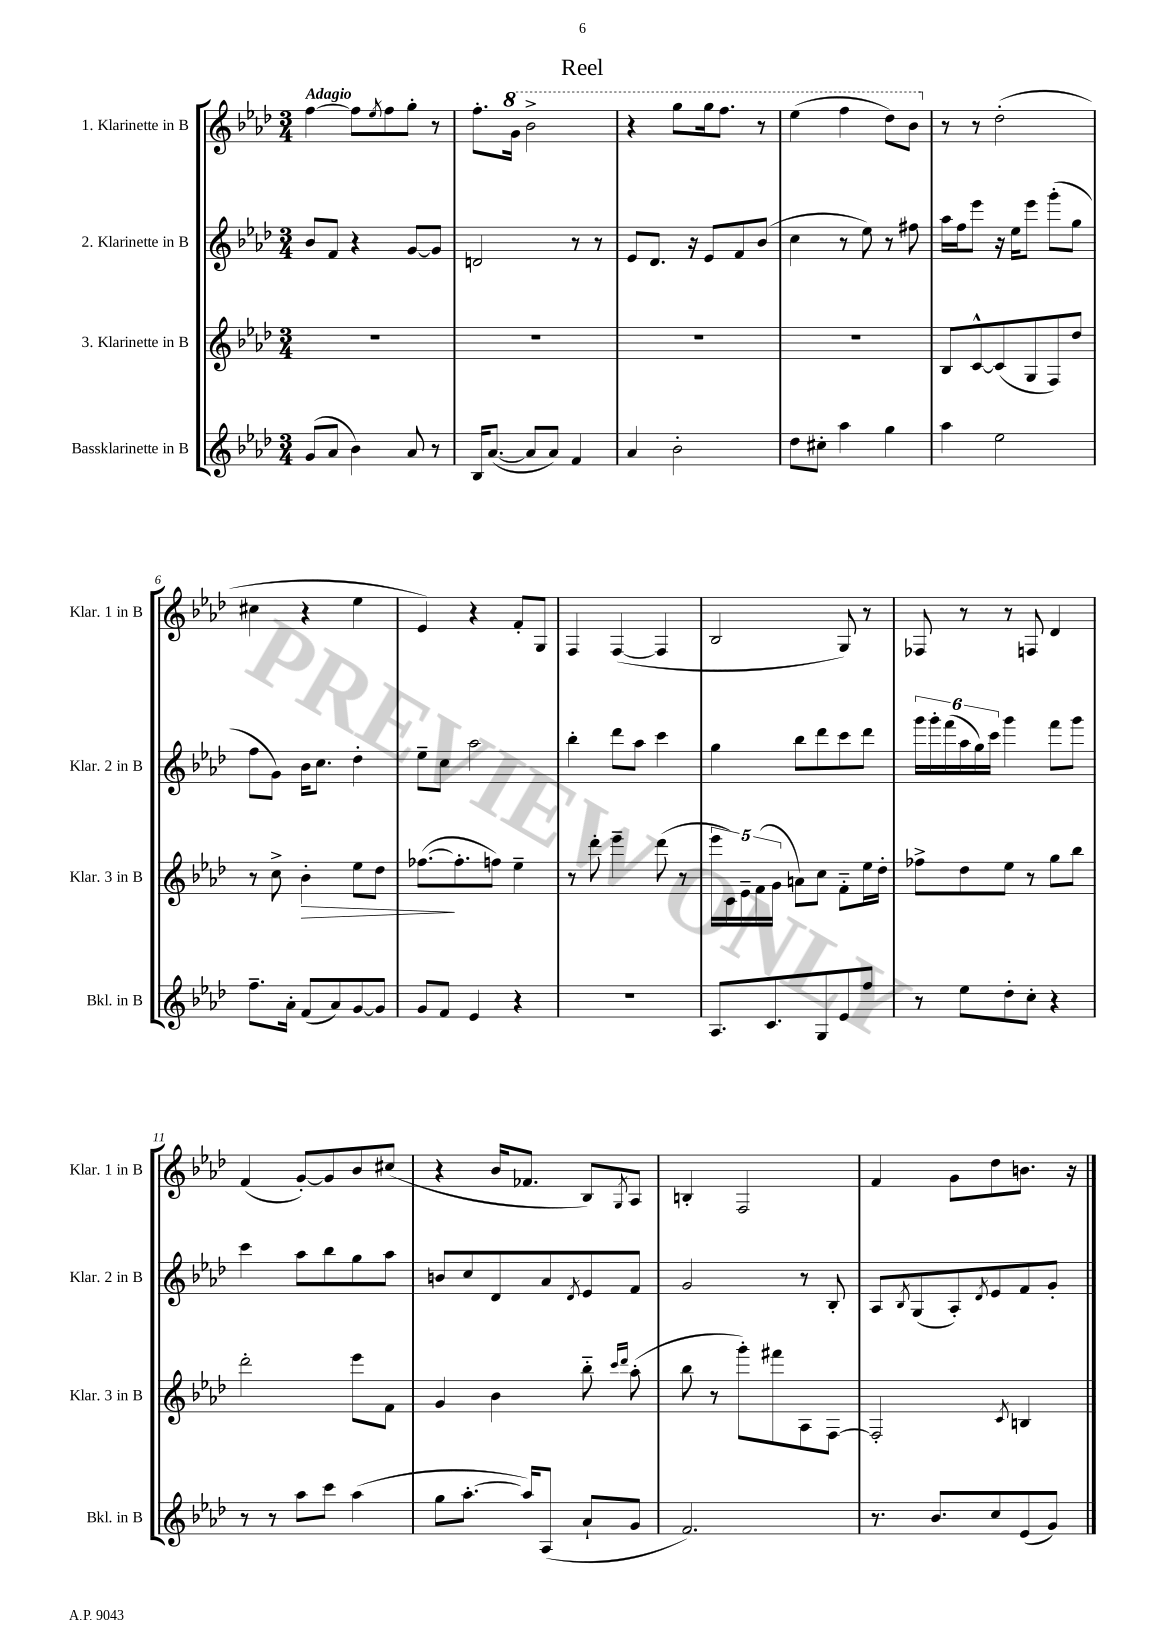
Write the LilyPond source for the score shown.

\header { title = "Reel" }
<<
\new StaffGroup <<
\new Staff = "s0" \with { instrumentName = "1. Klarinette in B" shortInstrumentName = "Klar. 1 in B" } {
    \clef treble \key aes \major \numericTimeSignature \time 3/4 \tempo "Adagio"
    f''4~ f''8 \acciaccatura { ees''8 } f''8 g''8-. r8 |
    f''8.-. \ottava #1 g''16 bes''2-> |
    r4 g'''8 g'''16 f'''8. r8 |
    ees'''4( f'''4 des'''8) bes''8 \ottava #0 |
    r8 r8 des''2-.( |
    cis''4 r4 ees''4 |
    ees'4) r4 f'8-. g8 |
    f4 f4~( f4 |
    bes2 g8) r8 |
    fes8 r8 r8 f8 des'4 |
    f'4( g'8~-.) g'8 bes'8 cis''8( |
    r4 bes'16 fes'8. bes8) \acciaccatura { g8 } aes8 |
    b4-. f2 |
    f'4 g'8 des''8 b'8. r16 \bar "|." |
}
\new Staff = "s1" \with { instrumentName = "2. Klarinette in B" shortInstrumentName = "Klar. 2 in B" } {
    \clef treble \key aes \major \numericTimeSignature \time 3/4
    bes'8 f'8 r4 g'8~ g'8 |
    d'2 r8 r8 |
    ees'8 des'8. r16 ees'8 f'8 bes'8( |
    c''4 r8 ees''8) r8 fis''8 |
    aes''16 f''16 ees'''8 r16 ees''16 ees'''8 g'''8-.( g''8 |
    f''8 g'8) bes'16 c''8. des''4-. |
    ees''8-- c''8 aes''2 |
    bes''4-. des'''8 aes''8 c'''4 |
    g''4 bes''8 des'''8 c'''8 des'''8 |
    \tuplet 6/4 { g'''16 g'''16-. f'''16( aes''16 g''16) c'''16 } g'''4 f'''8 g'''8 |
    c'''4 aes''8 bes''8 g''8 aes''8 |
    b'8 c''8 des'8 aes'8 \acciaccatura { des'8 } ees'8 f'8 |
    g'2 r8 bes8-. |
    aes8 \acciaccatura { bes8 } g8( aes8-.) \acciaccatura { des'8 } ees'8 f'8 g'8-. \bar "|." |
}
\new Staff = "s2" \with { instrumentName = "3. Klarinette in B" shortInstrumentName = "Klar. 3 in B" } {
    \clef treble \key aes \major \numericTimeSignature \time 3/4
    R2. |
    R2. |
    R2. |
    R2. |
    bes8 c'8~-^ c'8( g8 f8) des''8 |
    r8 c''8-> bes'4-.\> ees''8 des''8 |
    fes''8.~\!( fes''8.-. f''8) ees''4-- |
    r8 des'''8-. ees'''4-- des'''8( r8 |
    \tuplet 5/4 { ees'''16 c'16) ees'16-- f'16( g'16 } a'8) c''8 f'8-_ ees''16 des''16-. |
    fes''8-> des''8 ees''8 r8 g''8 bes''8 |
    des'''2-. ees'''8 f'8 |
    g'4 bes'4 bes''8-_ \grace { c'''16 des'''16 } aes''8-.( |
    bes''8 r8 g'''8-.) fis'''8 aes8 f8~ |
    f2-. \acciaccatura { c'8 } b4 \bar "|." |
}
\new Staff = "s3" \with { instrumentName = "Bassklarinette in B" shortInstrumentName = "Bkl. in B" } {
    \clef treble \key aes \major \numericTimeSignature \time 3/4
    g'8( aes'8 bes'4) aes'8 r8 |
    bes16 aes'8.~( aes'8 aes'8) f'4 |
    aes'4 bes'2-. |
    des''8 cis''8-. aes''4 g''4 |
    aes''4 ees''2 |
    f''8.-- aes'16-. f'8( aes'8) g'8~ g'8 |
    g'8 f'8 ees'4 r4 |
    R2. |
    aes8. c'8. g8 ees'8 f''8 |
    r8 ees''8 des''8-. c''8-. r4 |
    r8 r8 aes''8 c'''8 aes''4( |
    g''8 aes''8.~-. aes''16) aes8( aes'8-! g'8 |
    f'2.) |
    r8. bes'8. c''8 ees'8( g'8) \bar "|." |
}
>>
>>
